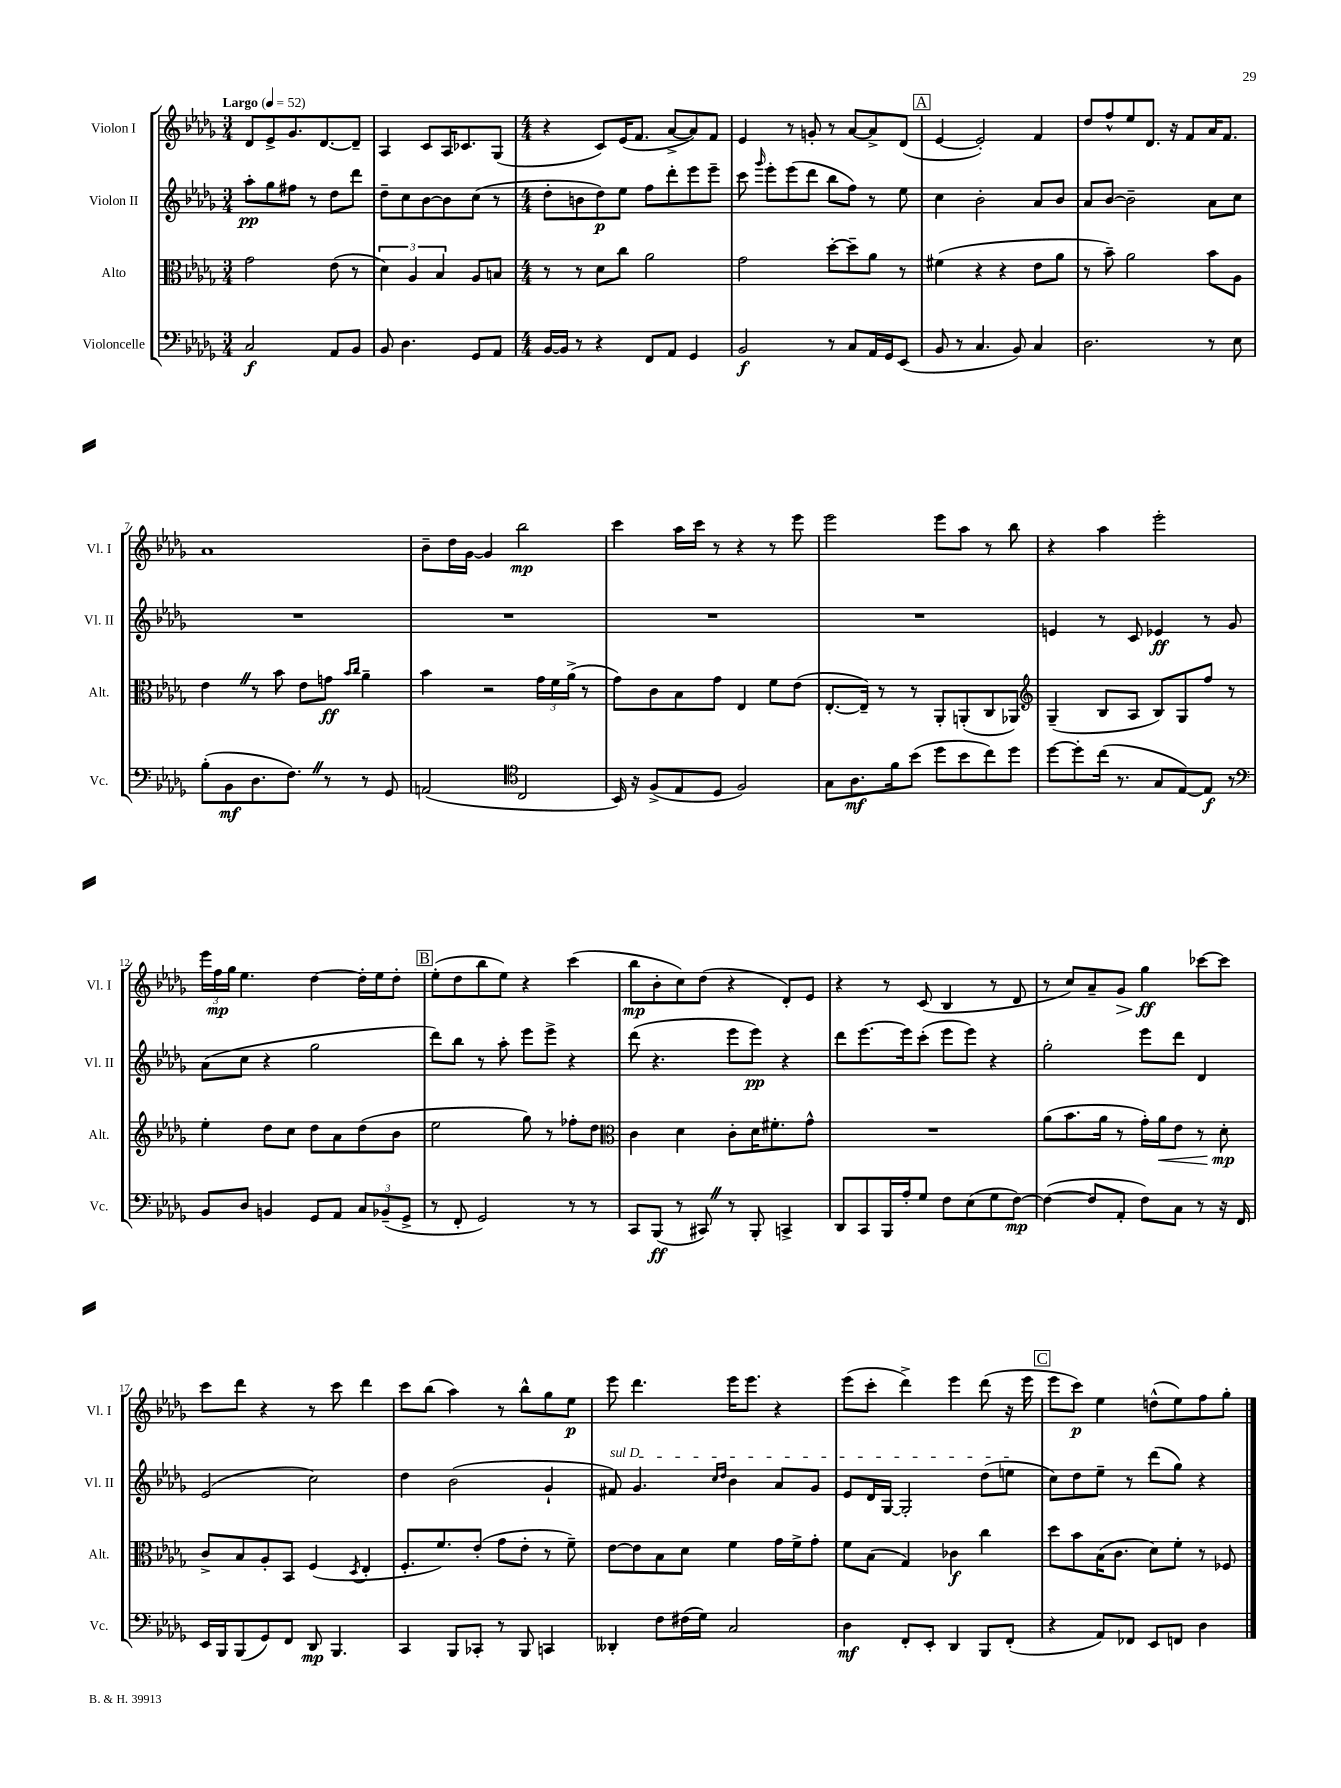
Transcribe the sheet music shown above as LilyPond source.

<<
\new StaffGroup <<
\new Staff = "s0" \with { instrumentName = "Violon I" shortInstrumentName = "Vl. I" } {
    \clef treble \key des \major \numericTimeSignature \time 3/4 \tempo "Largo" 4 = 52
    \autoBeamOff des'8[ ees'8-> ges'8. des'8.~ des'8]-- |
    aes4 c'8[ aes16 ces'8. ges8]( |
    \numericTimeSignature \time 4/4 r4 c'8[) ees'16( f'8.] aes'8[~-> aes'8) f'8] |
    ees'4 r8 g'8-. r8 aes'8[~ aes'8-> des'8]( |
    \mark \markup { \box "A" } ees'4~ ees'2-.) f'4 |
    des''8[ f''8-^ ees''8 des'8.] r16 f'8[ aes'16 f'8.] |
    aes'1 |
    bes'8[-- des''16 ges'16]~ ges'4 bes''2\mp |
    c'''4 aes''16[ c'''16] r8 r4 r8 ees'''8 |
    ees'''2 ees'''8[ aes''8] r8 bes''8 |
    r4 aes''4 ees'''2-. |
    \tuplet 3/2 { ees'''16[ f''16\mp ges''16] } ees''4. des''4~ des''16[-. ees''16 des''8]-. |
    \mark \markup { \box "B" } ees''8[-.( des''8 bes''8 ees''8]) r4 c'''4( |
    bes''8[\mp bes'8-. c''8) des''8]( r4 des'8[-.) ees'8] |
    r4 r8 c'8( bes4 r8 des'8 |
    r8 c''8[) aes'8-- ges'8]\> ges''4\ff\! ces'''8[~ ces'''8] |
    c'''8[ des'''8] r4 r8 c'''8 des'''4 |
    c'''8[ bes''8]( aes''4) r8 bes''8[-^ ges''8 ees''8]\p |
    ees'''8 des'''4. ees'''16[ ees'''8.] r4 |
    ees'''8[( c'''8]-. des'''4->) ees'''4 des'''8( r16 ees'''16 |
    \mark \markup { \box "C" } ees'''8[ c'''8]\p) ees''4 d''8[-^( ees''8) f''8 ges''8]-. \bar "|." |
}
\new Staff = "s1" \with { instrumentName = "Violon II" shortInstrumentName = "Vl. II" } {
    \clef treble \key des \major \numericTimeSignature \time 3/4
    \autoBeamOff aes''8[-.\pp ges''8 fis''8] r8 des''8[ des'''8] |
    des''8[-- c''8 bes'8~ bes'8 c''8]( r8 |
    \numericTimeSignature \time 4/4 des''8[-. b'8 des''8\p) ees''8] f''8[ des'''8-. ees'''8 ees'''8]-- |
    c'''8 \grace { ges'''16 } ees'''8[-. ees'''8( des'''8] bes''8[ f''8]) r8 ees''8 |
    \mark \markup { \box "A" } c''4 bes'2-. aes'8[ bes'8] |
    aes'8[ bes'8]~ bes'2-- aes'8[ c''8] |
    R1 |
    R1 |
    R1 |
    R1 |
    e'4 r8 c'8 ees'4\ff r8 ges'8 |
    aes'8[( c''8] r4 ges''2 |
    \mark \markup { \box "B" } des'''8[) bes''8] r8 aes''8-. ees'''8[ ees'''8]-> r4 |
    des'''8( r4. ees'''8[ ees'''8]\pp) r4 |
    des'''8[ ees'''8.~ ees'''16 c'''8]-.( ees'''8[ ees'''8]) r4 |
    ges''2-. ees'''8[ des'''8] des'4 |
    ees'2( c''2) |
    des''4 bes'2( ges'4-! |
    \once \override TextSpanner.bound-details.left.text = \markup { \italic "sul D" } fis'8\startTextSpan) ges'4. \grace { c''16[ des''16] } bes'4 aes'8[ ges'8] |
    ees'8[ des'16 ges16]~ ges2-. des''8[( e''8]\stopTextSpan |
    \mark \markup { \box "C" } c''8[) des''8 ees''8]-- r8 des'''8[( ges''8]) r4 \bar "|." |
}
\new Staff = "s2" \with { instrumentName = "Alto" shortInstrumentName = "Alt." } {
    \clef alto \key des \major \numericTimeSignature \time 3/4
    \autoBeamOff ges'2 ees'8( r8 |
    \tuplet 3/2 { des'4) aes4 bes4 } aes8[ b8] |
    \numericTimeSignature \time 4/4 r8 r8 des'8[ c''8] aes'2 |
    ges'2 des''8[~-. des''8-- aes'8] r8 |
    \mark \markup { \box "A" } fis'4( r4 r4 ees'8[ aes'8] |
    r8 bes'8--) aes'2 bes'8[ aes8] |
    ees'4 \once \override BreathingSign.text = \markup { \musicglyph "scripts.caesura.straight" } \breathe r8 bes'8 ees'8[ g'8]\ff \grace { bes'16[ c''16] } aes'4-- |
    bes'4 r2 \tuplet 3/2 { ges'16[ f'16 aes'16]->( } r8 |
    ges'8[) c'8 bes8 ges'8] ees4 f'8[ ees'8]( |
    ees8.[~-. ees16]--) r8 r8 aes,8[-. a,8-.( c8 aes,8]) |
    \clef treble ges4--( bes8[ aes8] bes8[) ges8 f''8] r8 |
    ees''4-. des''8[ c''8] des''8[ aes'8 des''8( bes'8] |
    \mark \markup { \box "B" } ees''2 ges''8) r8 fes''8[-. des''8] |
    \clef alto c'4 des'4 c'8[-. des'16 fis'8.-. ges'8]-^ |
    R1 |
    aes'8[( bes'8. aes'16] r8 ges'16[-.) aes'16\< ees'8] r8 des'8-.\mp\! |
    c'8[-> bes8 aes8-. bes,8] f4( \acciaccatura { des8 } ees4-. |
    f8.[-. f'8.) ees'8]-.( ges'8[ ees'8]-. r8 f'8--) |
    ees'8[~ ees'8 bes8 des'8] f'4 ges'16[ f'16-> ges'8]-. |
    f'8[ bes8]( ges4) ces'4\f c''4 |
    \mark \markup { \box "C" } des''8[ bes'8 bes16( c'8.] des'8[) f'8]-. r8 fes8 \bar "|." |
}
\new Staff = "s3" \with { instrumentName = "Violoncelle" shortInstrumentName = "Vc." } {
    \clef bass \key des \major \numericTimeSignature \time 3/4
    \autoBeamOff c2\f aes,8[ bes,8] |
    bes,8 des4. ges,8[ aes,8] |
    \numericTimeSignature \time 4/4 bes,16[~ bes,16] r8 r4 f,8[ aes,8] ges,4 |
    bes,2\f r8 c8[ aes,16 ges,16 ees,8]( |
    \mark \markup { \box "A" } bes,8 r8 c4. bes,8) c4 |
    des2. r8 ees8 |
    bes8[-.( bes,8\mf des8. f8.]) \once \override BreathingSign.text = \markup { \musicglyph "scripts.caesura.straight" } \breathe r8 r8 ges,8 |
    a,2( \clef tenor c2 |
    bes,16) r16 f8[->( ees8 des8] f2) |
    ges8[ aes8.\mf f'16 bes'8]( des''8[ bes'8 c''8) des''8] |
    des''8[~ des''8-. c''16]( r8. ges8[ ees8~) ees8]\f r8 |
    \clef bass bes,8[ des8] b,4 ges,8[ aes,8] \tuplet 3/2 { c8[ bes,8--( ges,8]-> } |
    \mark \markup { \box "B" } r8 f,8-. ges,2) r8 r8 |
    c,8[ bes,,8]\ff( r8 cis,8) \once \override BreathingSign.text = \markup { \musicglyph "scripts.caesura.straight" } \breathe r8 bes,,8-. c,4-> |
    des,8[ c,8 bes,,16 aes16-. ges8] f8[ ees8( ges8 f8]~\mp) |
    f4~( f8[ aes,8]-. f8[) c8] r8 r16 f,16 |
    ees,16[ bes,,16 bes,,8( ges,8) f,8] des,8\mp bes,,4. |
    c,4 bes,,8[ ces,8]-. r8 bes,,8 c,4 |
    deses,4-. f8[ fis16( ges16]) c2 |
    des4\mf f,8[-. ees,8]-. des,4 bes,,8[ f,8]-.( |
    \mark \markup { \box "C" } r4 aes,8[) fes,8] ees,8[ f,8] des4 \bar "|." |
}
>>
>>
